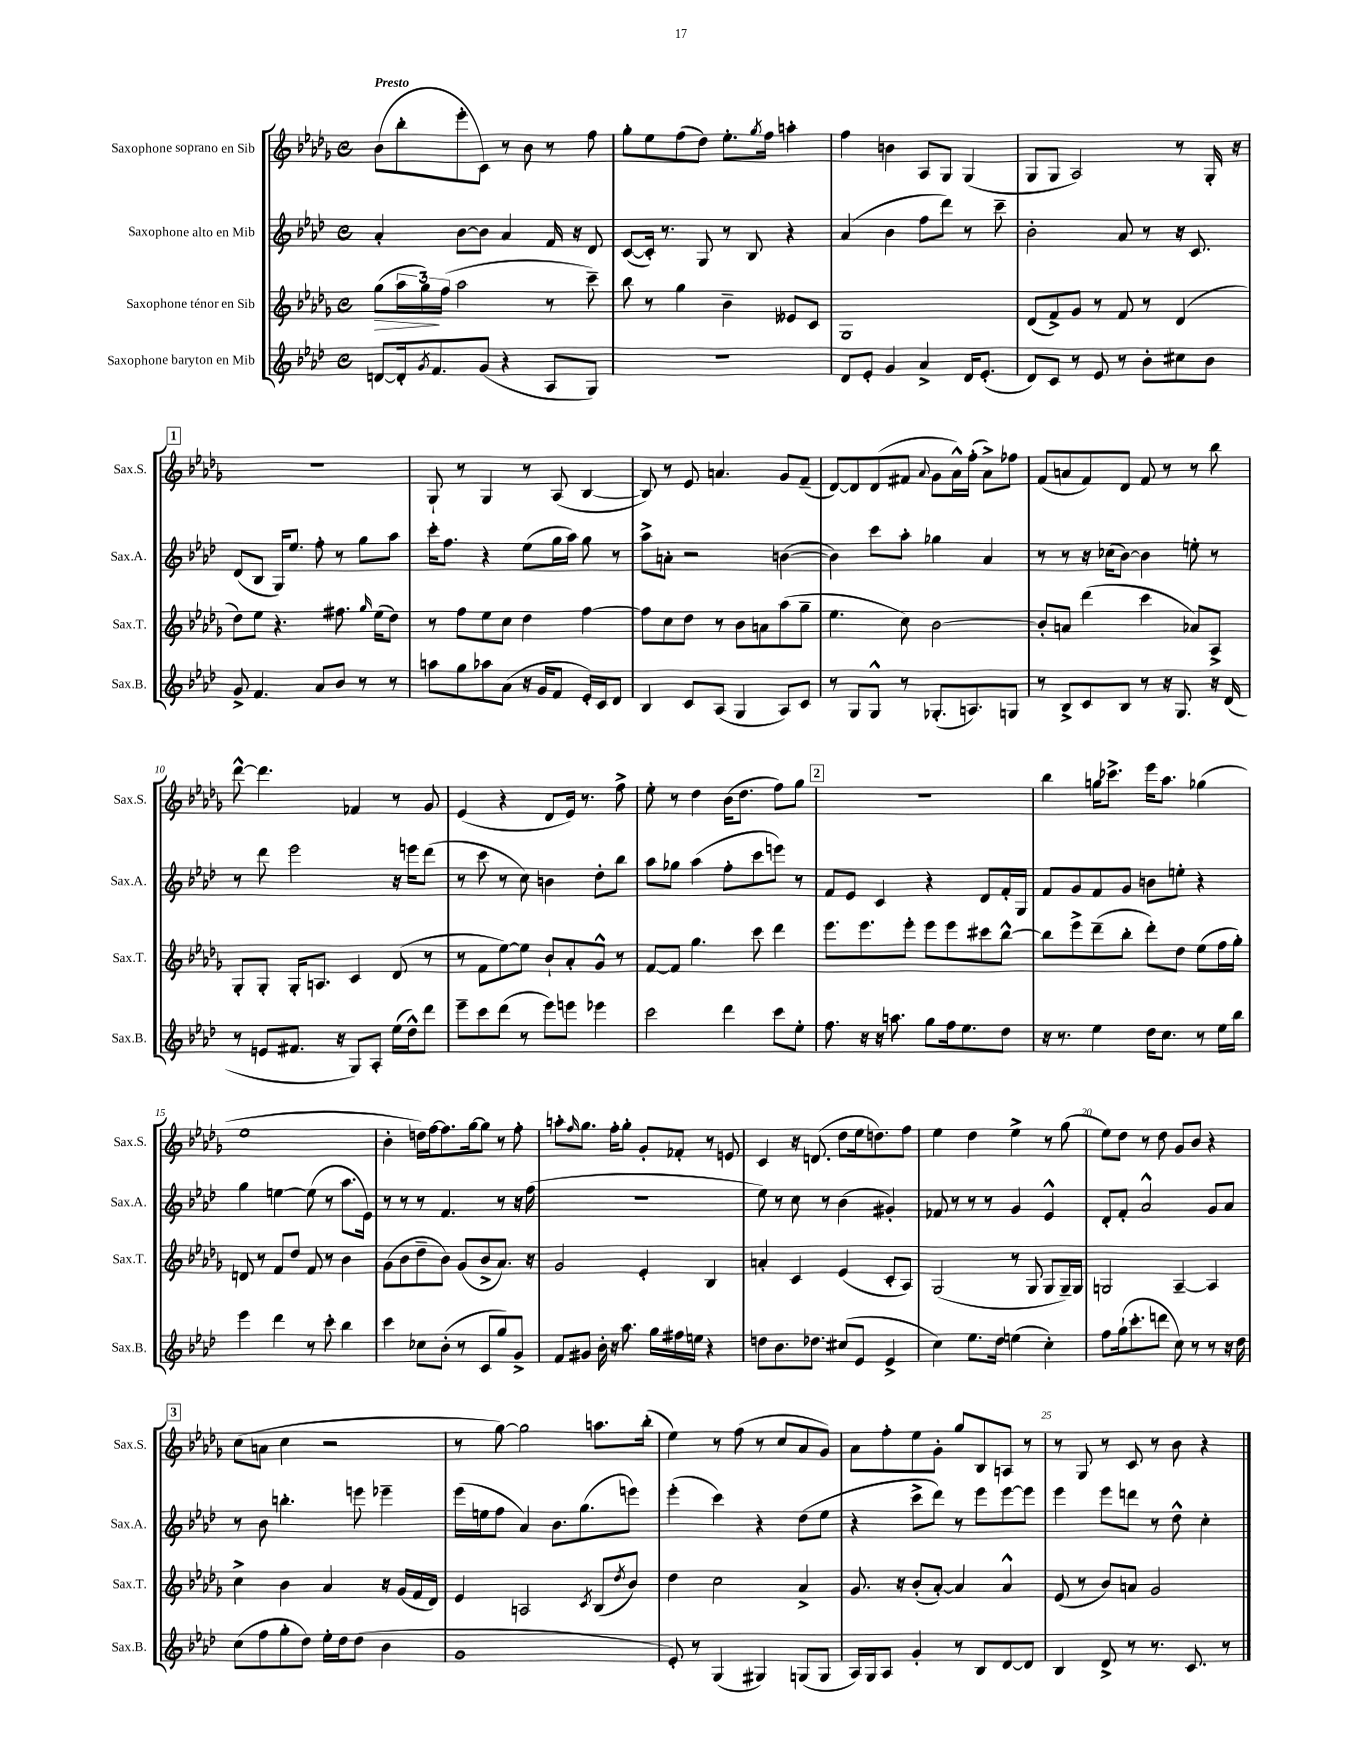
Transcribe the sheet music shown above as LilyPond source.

<<
\new StaffGroup <<
\new Staff = "s0" \with { instrumentName = "Saxophone soprano en Sib" shortInstrumentName = "Sax.S." } {
    \clef treble \key des \major \defaultTimeSignature \time 4/4 \tempo "Presto"
    bes'8( bes''8-. ees'''8-. c'8) r8 bes'8 r8 f''8 |
    ges''8-. ees''8 f''8( des''8) ees''8.-. \acciaccatura { ges''8 } f''16 a''4-. |
    f''4 b'4 aes8 ges8 ges4( |
    ges8 ges8 aes2) r8 ges16-. r16 |
    \mark \markup { \box "1" } R1 |
    ges8-! r8 ges4 r8 aes8( bes4~ |
    bes8) r8 ees'8 a'4. ges'8 f'8--( |
    des'8~) des'8 des'8( fis'8 \appoggiatura { aes'8 } ges'8 aes'16-^) f''16-.( aes'8->) fes''8 |
    f'8( a'8 f'8) des'8 f'8 r8 r8 bes''8 |
    des'''8~-^ des'''4. fes'4 r8 ges'8 |
    ees'4( r4 des'8 ees'16) r8. f''8-> |
    ees''8-. r8 des''4 bes'16( des''8. f''8) ges''8 |
    \mark \markup { \box "2" } R1 |
    bes''4 g''16 ces'''8.-> ees'''16 aes''8. ges''4( |
    ees''1 |
    bes'4-. d''16) f''16~ f''8. ges''16~ ges''8 r8 f''8-. |
    a''8-. \grace { f''16 } ges''8. f''16-. ges''8-. ges'8-. fes'8-. r8 e'8 |
    c'4 r16 d'8.( des''8 ees''16 d''8.) f''8 |
    ees''4 des''4 ees''4-> r8 ges''8( |
    ees''8) des''8 r8 des''8 ges'8 bes'8 r4 |
    \mark \markup { \box "3" } c''8( a'8 c''4 r2 |
    r8 ges''8~) ges''2 a''8. bes''16-.( |
    ees''4) r8 f''8( r8 c''8 aes'8 ges'8) |
    aes'8 f''8-. ees''8 ges'8-. ges''8 bes8 a8 r8 |
    r8 ges8 r8 c'8 r8 bes'8 r4 \bar "|." |
}
\new Staff = "s1" \with { instrumentName = "Saxophone alto en Mib" shortInstrumentName = "Sax.A." } {
    \clef treble \key aes \major \defaultTimeSignature \time 4/4
    aes'4-. bes'8~ bes'8 aes'4 f'16 r16 des'8 |
    c'8~( c'16-.) r8. g8 r8 bes8 r4 |
    aes'4( bes'4 f''8 des'''8) r8 c'''8-- |
    bes'2-. aes'8 r8 r16 c'8. |
    \mark \markup { \box "1" } des'8( bes8 g16) ees''8. f''8-. r8 g''8 aes''8 |
    c'''16-. f''8. r4 ees''8( g''16 aes''16) g''8 r8 |
    aes''8-> a'8-. r2 b'4~( |
    b'4) c'''8 aes''8-. ges''4 aes'4 |
    r8 r8 r16 ces''16( bes'8~) bes'4 e''8-. r8 |
    r8 des'''8 ees'''2 r16 e'''16 des'''8( |
    r8 c'''8 r8 c''8) b'4 des''8-. bes''8 |
    aes''8 ges''8 aes''4( f''8-. c'''8 e'''8) r8 |
    \mark \markup { \box "2" } f'8 ees'8 c'4 r4 des'8 f'16-. g16 |
    f'8 g'8 f'8 g'8 b'8 e''8-. r4 |
    g''4 e''4~ e''8( r8 aes''8. ees'16) |
    r8 r8 r8 f'4. r8 r16 f''16( |
    R1 |
    ees''8) r8 c''8 r8 bes'4( gis'4-.) |
    fes'8 r8 r8 r8 g'4 ees'4-^ |
    des'8-. f'8-. aes'2-^ g'8 aes'8 |
    \mark \markup { \box "3" } r8 bes'8 b''4.-. e'''8 ees'''4-- |
    ees'''16( e''16 f''8 aes'4) bes'8. g''8.( e'''8) |
    ees'''4-.( c'''4) r4 des''8( ees''8 |
    r4 c'''8-> des'''8) r8 ees'''8 ees'''8~ ees'''8 |
    ees'''4 ees'''8 d'''8 r8 des''8-^ c''4-. \bar "|." |
}
\new Staff = "s2" \with { instrumentName = "Saxophone ténor en Sib" shortInstrumentName = "Sax.T." } {
    \clef treble \key des \major \defaultTimeSignature \time 4/4
    ges''8\>( \tuplet 3/2 { aes''16 ges''16\!) f''16( } aes''2 r8 c'''8--) |
    bes''8 r8 ges''4 bes'4-- eeses'8 c'8 |
    ges1 |
    des'8( f'8->) ges'8 r8 f'8 r8 des'4( |
    \mark \markup { \box "1" } des''8) ees''8 r4. fis''8. \grace { ges''16 } ees''16( des''8) |
    r8 f''8 ees''8 c''8 des''4 f''4~ |
    f''8 c''8 des''8 r8 bes'8 a'8 aes''8( ges''8-- |
    ees''4. c''8) bes'2~ |
    bes'8-. a'8 des'''4( c'''4 aes'8) aes8-> |
    ges8-. ges8-. ges16-. a8. c'4 des'8( r8 |
    r8 f'8 ees''8~) ees''8 bes'8-! aes'8-. ges'8-^ r8 |
    f'8~ f'8 ges''4. c'''8 des'''4 |
    \mark \markup { \box "2" } ees'''8. ees'''8. ees'''8-. ees'''8 ees'''8 cis'''8 bes''8~-^ |
    bes''8 ees'''8-> des'''8--( bes''8-. des'''8-.) des''8 ees''8( f''16 ges''16-.) |
    d'8 r8 f'8 des''8 f'8 r8 bes'4 |
    ges'8( bes'8 des''8-- bes'8) ges'8( bes'8-> aes'8.) r16 |
    ges'2 ees'4-. bes4 |
    a'4-. c'4 ees'4( c'8-. aes8) |
    ges2( r8 ges8 ges8 ges16--) ges16 |
    g2 aes4~-- aes4 |
    \mark \markup { \box "3" } c''4-> bes'4 aes'4 r16 ges'16( f'16 des'16) |
    ees'4 a2 \acciaccatura { c'8 } bes8( \acciaccatura { des''8 } bes'8) |
    des''4 c''2 aes'4-> |
    ges'8. r16 bes'8-.( aes'8~-.) aes'4 aes'4-^ |
    ees'8( r8 bes'8) a'8 ges'2 \bar "|." |
}
\new Staff = "s3" \with { instrumentName = "Saxophone baryton en Mib" shortInstrumentName = "Sax.B." } {
    \clef treble \key aes \major \defaultTimeSignature \time 4/4
    d'8~ d'16-. \acciaccatura { g'8 } f'8. g'8( r4 aes8 g8) |
    R1 |
    des'8 ees'8-. g'4 aes'4-> des'16 ees'8.-.( |
    des'8) c'8 r8 ees'8 r8 bes'8-. cis''8 bes'8 |
    \mark \markup { \box "1" } g'8-> f'4. aes'8 bes'8 r8 r8 |
    a''8 g''8 aes''8 aes'8( r16 g'16 f'8 ees'16-.) c'16 des'8 |
    bes4 c'8 aes8( g4 aes8) c'8 |
    r8 g8 g8-^ r8 ges8.-.( a8.) g8 |
    r8 bes8-> c'8 bes8 r8 r16 g8. r16 des'16( |
    r8 e'8 fis'8. r16 g8) aes8-. ees''16( des''16-^) des'''8 |
    ees'''8-- c'''8 des'''8( r8 ees'''8) e'''8 ees'''4 |
    c'''2 des'''4 c'''8 ees''8-. |
    \mark \markup { \box "2" } f''8. r16 r16 a''8. g''8 f''16 ees''8. des''8 |
    r16 r8. ees''4 des''16 c''8. r8 ees''16 bes''16 |
    ees'''4 des'''4 r8 c'''8-. bes''4 |
    c'''4 ces''8 bes'8-.( r8 c'8 g''8) g'8-> |
    f'8 gis'8 bes'16-. r16 aes''8. g''16 fis''16 e''16 r4 |
    d''8 bes'8. des''8. cis''8( ees'8 ees'4-> |
    c''4) ees''8. des''16 e''4( c''4-.) |
    f''8 g''16-!( c'''8.-. d'''8 c''8) r8 r8 r16 des''16 |
    \mark \markup { \box "3" } c''8( f''8 g''8-. des''8) ees''16-. des''16 des''8( bes'4 |
    g'1 |
    ees'8-.) r8 g4( gis4) g8( g8 |
    aes16) g16 aes8 g'4-. r8 bes8 des'8~ des'8 |
    bes4 des'8-> r8 r8. c'8. r8 \bar "|." |
}
>>
>>
\layout { \context { \Score \override BarNumber.break-visibility = ##(#f #t #t) barNumberVisibility = #(every-nth-bar-number-visible 5) } }
